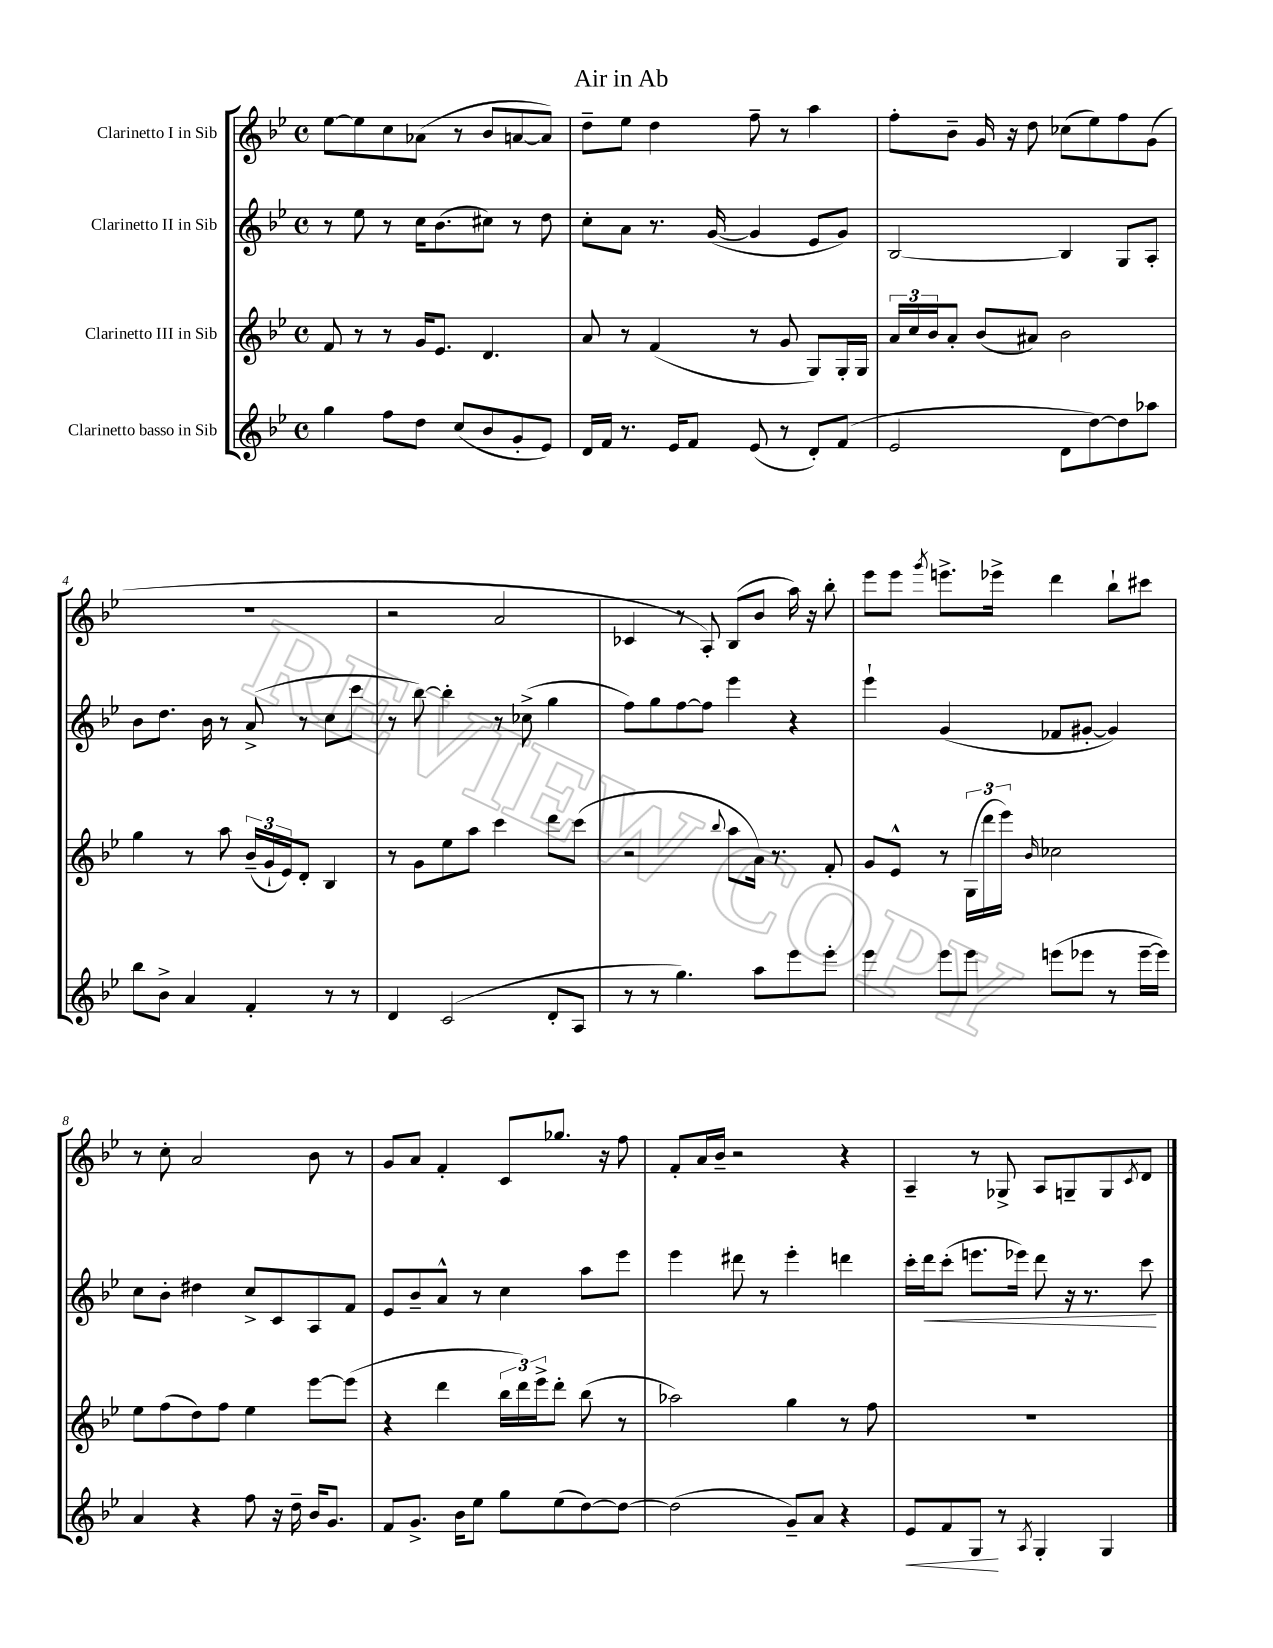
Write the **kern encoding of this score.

**kern	**dynam	**kern	**kern	**dynam	**kern
*part4	*part4	*part3	*part2	*part2	*part1
*staff4	*staff4	*staff3	*staff2	*staff2	*staff1
*I"Clarinetto basso in Sib	*	*I"Clarinetto III in Sib	*I"Clarinetto II in Sib	*	*I"Clarinetto I in Sib
*clefG2	*	*clefG2	*clefG2	*	*clefG2
*k[b-e-]	*	*k[b-e-]	*k[b-e-]	*	*k[b-e-]
*M4/4	*	*M4/4	*M4/4	*	*M4/4
*met(c)	*	*met(c)	*met(c)	*	*met(c)
=1	=1	=1	=1	=1	=1
4gg\	.	8f/	8r	.	[8ee-\L
.	.	8r	8ee-\	.	8ee-\]
8ff\L	.	8r	8r	.	8cc\
8dd\J	.	16g/KL	16cc\KL	.	(8a-X\J
.	.	8.e-/J	(8.b-\	.	.
(8cc/L	.	.	.	.	8r
8b-/	.	4.d/	8cc#X\J)	.	8b-/L
8g'/	.	.	8r	.	[8an/
8e-/J)	.	.	8dd\	.	8a/J])
=2	=2	=2	=2	=2	=2
16d/LL	.	8a/	8cc'\L	.	8dd~\L
16f/JJ	.	.	.	.	.
8.r	.	8r	8a\J	.	8ee-\J
.	.	(4f/	8.r	.	4dd\
16e-/KL	.	.	.	.	.
8f/J	.	.	.	.	.
.	.	.	([16g/	.	.
(8e-/	.	8r	4g/]	.	8ff~\
8r	.	8g/	.	.	8r
8d'/L)	.	8G/L)	8e-/L	.	4aa\
(8f/J	.	16G'/L	8g/J)	.	.
.	.	16G/JJ	.	.	.
=3	=3	=3	=3	=3	=3
2e-/	.	24a/LL	[2B-/	.	8ff'\L
.	.	24cc/	.	.	.
.	.	24b-/J	.	.	.
.	.	8a'/J	.	.	8b-~\J
.	.	(8b-/L	.	.	16g/
.	.	.	.	.	16r
.	.	8a#X/J)	.	.	8dd\
8d\L	.	2b-\	4B-/]	.	(8cc-X\L
[8dd\)	.	.	.	.	8ee-\)
8dd\]	.	.	8G/L	.	8ff\
8aa-X\J	.	.	8A'/J	.	(8g\J
!!LO:LB:g=z
=4	=4	=4	=4	=4	=4
8bb-\L	.	4gg\	8b-\L	.	1r
8b-^\J	.	.	8.dd\J	.	.
4a/	.	8r	.	.	.
.	.	.	16b-\	.	.
.	.	8aa\	8r	.	.
4f'/	.	(24b-~/LL	(8a^/	.	.
.	.	24g`/	.	.	.
.	.	24e-/J)	.	.	.
.	.	8d'/J	8r	.	.
8r	.	4B-/	8cc\L	.	.
8r	.	.	8ccc\J	.	.
=5	=5	=5	=5	=5	=5
4d/	.	8r	8r	.	2r
.	.	8g\L	[8bb-\)	.	.
(2c/	.	8ee-\	4bb-'\]	.	.
.	.	8aa\J	.	.	.
.	.	4ccc\	8r	.	2a/
.	.	.	(8cc-X^\	.	.
8d'/L	.	8ddd\L	4gg\	.	.
8A/J	.	(8ccc\J	.	.	.
=6	=6	=6	=6	=6	=6
8r	.	2r	8ff\L)	.	4c-X/
8r	.	.	8gg\	.	.
4.gg\)	.	.	[8ff\	.	8r
.	.	.	8ff\J]	.	8A'/)
.	.	8qqbb-/	.	.	.
.	.	8aa\L	4eee-\	.	(8B-/L
8aa\L	.	16a\Jk)	.	.	8b-/J
.	.	8.r	.	.	.
8eee-\	.	.	4r	.	16aa\)
.	.	.	.	.	16r
8eee-'\J	.	8f'/	.	.	8bb-'\
=7	=7	=7	=7	=7	=7
4eee-\	.	8g/L	4eee-`\	.	8eee-\L
.	.	8e-^^/J	.	.	8eee-\J
.	.	.	.	.	8qggg/
8eee-\L	.	8r	(4g/	.	8.eeen^\L
8eee-\J	.	(24G\LL	.	.	.
.	.	24ddd\	.	.	.
.	.	.	.	.	16eee-X^\Jk
.	.	24eee-\JJ)	.	.	.
.	.	16qqb-/	.	.	.
(8eeen\L	.	2cc-X\	8f-X/L	.	4ddd\
8eee-X\J	.	.	[8g#X'/J	.	.
8r	.	.	4g#/])	.	8bb-`\L
[16eee-~\LL	.	.	.	.	8ccc#X\J
16eee-\JJ])	.	.	.	.	.
!!LO:LB:g=z
=8	=8	=8	=8	=8	=8
4a/	.	8ee-\L	8cc\L	.	8r
.	.	(8ff\	8b-'\J	.	8cc'\
4r	.	8dd\)	4dd#X\	.	2a/
.	.	8ff\J	.	.	.
8ff\	.	4ee-\	8cc^/L	.	.
16r	.	.	8c/	.	.
16dd~\	.	.	.	.	.
16b-/KL	.	[8eee-\L	8A/	.	8b-\
8.g/J	.	.	.	.	.
.	.	(8eee-\J]	8f/J	.	8r
=9	=9	=9	=9	=9	=9
8f/L	.	4r	8e-/L	.	8g/L
8.g^/J	.	.	8b-~/	.	8a/J
.	.	4ddd\	8a^^/J	.	4f'/
16b-\KL	.	.	.	.	.
8ee-\J	.	.	8r	.	.
8gg\L	.	24bb-\LL	4cc\	.	8c/L
.	.	24ddd\)	.	.	.
.	.	24eee-^\J	.	.	.
(8ee-\	.	8ddd'\J	.	.	8.gg-X/J
[8dd\)	.	(8bb-\	8aa\L	.	.
.	.	.	.	.	16r
8dd\J_	.	8r	8eee-\J	.	8ff\
=10	=10	=10	=10	=10	=10
(2dd\]	.	2aa-X\)	4eee-\	.	8f'/L
.	.	.	.	.	16a/L
.	.	.	.	.	16b-~/JJ
.	.	.	8ddd#X\	.	2r
.	.	.	8r	.	.
8g~/L)	.	4gg\	4eee-'\	.	.
8a/J	.	.	.	.	.
4r	.	8r	4dddn\	.	4r
.	.	8ff\	.	.	.
=11	=11	=11	=11	=11	=11
!	!LO:HP:b	!	!	!	!
8e-/L	<	1r	16ccc'\LL	.	4A~/
!	!	!	!	!LO:HP:b	!
.	.	.	16ddd\J	<	.
8f/	.	.	(8ccc'\J	.	.
8G/J	.	.	8.eeen\L	.	8r
8r	[	.	.	.	8G-X^/
.	.	.	16eee-X\Jk)	.	.
8qA/	.	.	.	.	.
4G'/	.	.	8ddd\	.	8A/L
.	.	.	16r	.	8Gn~/
.	.	.	8.r	.	.
4G/	.	.	.	.	8G/
.	.	.	.	.	8qc/
.	.	.	8ccc\	.	8d/J
.	.	.	.	[	.
==	==	==	==	==	==
*-	*-	*-	*-	*-	*-
